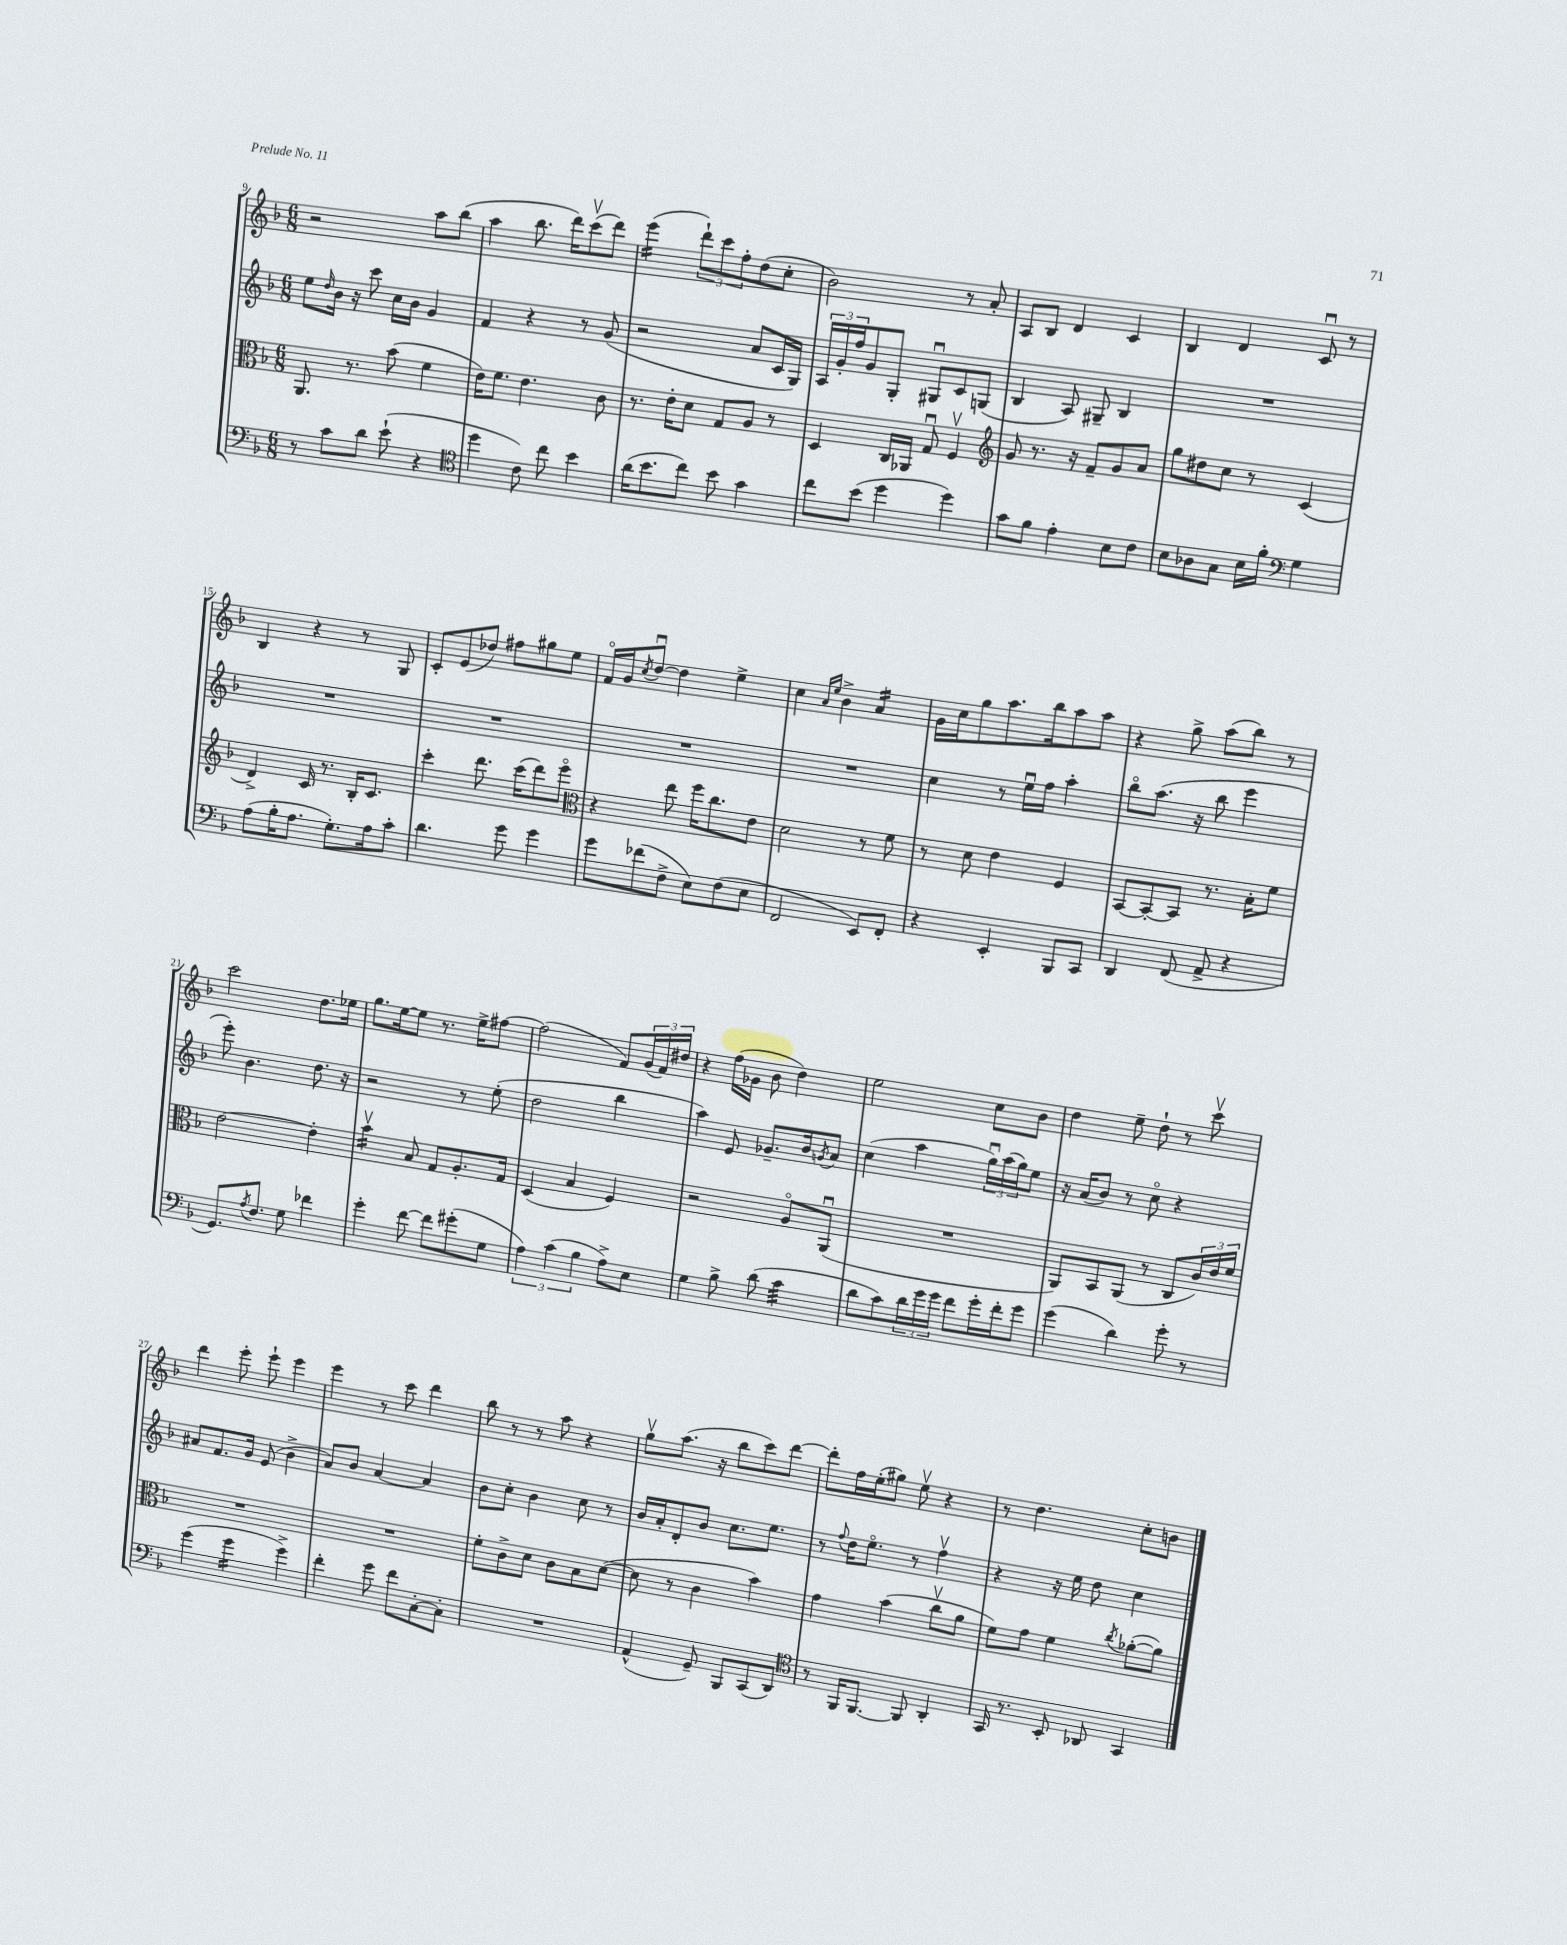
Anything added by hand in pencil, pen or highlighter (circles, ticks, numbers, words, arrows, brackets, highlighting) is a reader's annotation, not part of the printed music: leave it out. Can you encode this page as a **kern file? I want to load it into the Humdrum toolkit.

**kern	**kern	**kern	**kern
*staff4	*staff3	*staff2	*staff1
*clefF4	*clefC3	*clefG2	*clefG2
*k[b-]	*k[b-]	*k[b-]	*k[b-]
*M6/8	*M6/8	*M6/8	*M6/8
8r	8.AA/	8ee\L	2r
.	.	16qqdd/	.
8c\L	.	16b-\Jk	.
.	8.r	16r	.
8d\J	.	8ccc\	.
(8e`\	(8b-\	16cc\LL	.
.	.	16b-\JJ	.
4r	4f\	4g/	8aa\L
.	.	.	(8bb-\J
=	=	=	=
*clefC4	*	*	*
4dd\	16e\LK)	4f/	4aa\
.	8.f\J	.	.
8c\)	4.e\	4r	8.bb-\
8cc\	.	.	.
.	.	.	16ddd\LK)
4b-\	.	8r	(8cccv\
.	8c\	(8g/	8ddd\J)
=	=	=	=
(16a\LK	8.r	2r	(4eee\
8.b-\	.	.	.
.	16e'\LK	.	.
8cc\J)	8d\J	.	12ddd`\L)
.	.	.	12ccc\
8b-\	8G/L	.	.
.	.	.	12ff'\
4g\	8A/J	8a/L	(8dd\
.	8r	16c/L	8cc'\J
.	.	16G/JJ)	.
=	=	=	=
8cc\L	4D/	24A/LL	2b-\)
.	.	24g'/	.
.	.	24ff/J	.
(8b-\J	.	8g/	.
4dd\	16C/LL	8G'/J	.
.	16AA-/JJ	.	.
.	8Gu/	8G#u/L	.
4dd\)	4Fv/	8c/	8r
.	.	(8G/J	8a'/
=	=	=	=
*	*clefG2	*	*
8g\L	8g/	4B-/	8A/L
8f\J	8.r	.	8B-/J
4e'\	.	8A/)	4d/
.	16r	.	.
.	8f~/L	8G#~/	.
8B-\L	8g/	4B-/	4c/
8c\J	8a/J	.	.
=	=	=	=
8B-\L	8gg\L	2.r	4B-/
8A-\	8dd#\	.	.
8G\J	8cc\J	.	4d/
16B-\LL	8r	.	.
16f'\JJ	.	.	.
*clefF4	*	*	*
4G\	(4c/	.	8cu/
.	.	.	8r
=	=	=	=
(8A\L	4d^/)	2.r	4B-/
16B-'\K	.	.	.
8.A\J	.	.	.
.	16c/	.	4r
.	8.r	.	.
8.G'\L)	.	.	.
.	16B-'/LK	.	8r
16A\k	8.c/J	.	.
8c'\J	.	.	8G/
=	=	=	=
4.d\	4ccc'\	2.r	8c'/L
.	.	.	(8e/
.	8.ddd\	.	8dd-/J)
8g\	.	.	8ff#\L
.	(16ccc\LK	.	.
4g\	8ddd\)	.	8gg#\
.	8eeeo\J	.	8ee\J
=	=	=	=
*	*clefC3	*	*
8g\L	4r	2.r	16fo/LL
.	.	.	16g/J
.	.	.	8qcc/
(8f-\	.	.	[8ddu/J
8F^\J	8ee\	.	4dd\]
8E\L)	16ff\LK	.	.
.	8.cc\	.	.
(8F\	.	.	4ee^\
8E\J	8e\J	.	.
=	=	=	=
2FF/	2d\	2.r	4cc\
.	.	.	16qqa/LL
.	.	.	16qqee/JJ
.	.	.	4b-^\
8EE/L)	8r	.	4a/
8FF'/J	8f\	.	.
=	=	=	=
4r	8r	4cc\	16g\LL
.	.	.	16cc\J
.	8d\	.	8gg\
4EE'/	4e\	8r	8.aa\
.	.	16eeu\LL	.
.	.	16ff\JJ	16bb-\k
8BBB-/L	4F/	4aa'\	8aa\
8CC/J	.	.	8aa\J
=	=	=	=
4DD/	[8BB-/L	8bb-o\L	4r
.	8BB-'/_	(8.aa\J	.
(8FF/	8BB-/]J	.	8gg^\
.	.	16r	.
8AA^/	8.r	8bb-\	(8aa\L
4r	.	4eee\	8bb-\J)
.	16B-'\LK	.	.
.	8f\J	.	8r
=	=	=	=
8.GG/L)	[2e\	8eee'\)	2ccc\
.	.	4.b-\	.
8qA/	.	.	.
8.F/J	.	.	.
8G\	.	.	.
4f-\	4e'\]	8.dd\	8.dd\L
.	.	16r	16ee-\Jk
=	=	=	=
4g'\	4b-v\	2r	8.gg\L
.	.	.	[16ee\k
[8f\	8B-/	.	8ee\]J
8f\]L	8G/L	.	8.r
(8g#'\	8.A'/	8r	.
.	.	.	16ee^\LK
8G\J	.	(8ee'\	[8ff#\J
.	16G/Jk	.	.
=	=	=	=
6A\)	(4D/	2dd\	(2ff#\]
(6c\	.	.	.
.	4B-/	.	.
6B-\	.	.	.
8A^\L)	4F/)	4bb-\	8f/L)
8E\J	.	.	(24g/L
.	.	.	24f/)
.	.	.	24dd#/JJ
=	=	=	=
4G\	2r	4aa\)	4r
8B-^\	.	8e/	(16ff\LL
.	.	.	16g-\JJ
(8d\	.	8.g-~/L	8b-\
4c\	8Ao/L	.	4dd\)
.	.	16b-/k	.
.	.	8qg/	.
.	(8AAu/J	8a/J	.
=	=	=	=
8d\L	2.r	(4cc\	2ee\
8c\)	.	.	.
24d\L	.	4aa\	.
24g\	.	.	.
24g\JJ	.	.	.
8f\L	.	.	.
16g'\L	.	24ggu\LL)	8cc\L
.	.	(24aa\	.
16f'\J	.	.	.
.	.	24gg\J)	.
8g\J	.	8ee\J	8b-\J
=	=	=	=
(4g\	8AA/L)	16r	4dd\
.	.	(16a/LK	.
.	8BB-/	8b-/J)	.
4d\)	(8AA/J	8r	8ee~\
.	8r	8cco\	8dd`\
8g'\	8C/L	4r	8r
8r	24c/L)	.	8cccv\
.	24e/	.	.
.	24f/JJ	.	.
=	=	=	=
(4g\	2.r	8a#/L	4ddd\
.	.	8.f/	.
4g\	.	.	8eee'\
.	.	16g/Jk	.
.	.	(8e/	8eee`\
4g^\)	.	4b-^\	4eee\
=	=	=	=
4f'\	2.r	8a/L)	4eee\
.	.	8b-/J	.
8g\	.	[4a/	8r
8f\L	.	.	8ccc\
[8C'\	.	4a/]	4ddd\
8C'\]J	.	.	.
=	=	=	=
2.r	8f'\L	8b-\L	8bb-\
.	8c^\	8cc'\J	8r
.	8d\J	4b-\	8r
.	8c\L	.	8aa\
.	8B-\	8cc\	4r
.	([8d\J	8r	.
=	=	=	=
(4AA^^/	8d\]	16b-/LL	8ggv\L
.	.	16a'/J	.
.	8r	8d'/	(8.aa\J
8GG~/)	4c\	8b-/J	.
.	.	.	16r
8BBB-/L	.	8.cc\L	8bb-\L
(8CC/	4b-\)	.	8ccc\)
.	.	8.ee\J	.
8DD/J)	.	.	[8ddd\J
=	=	=	=
*clefC4	*	*	*
8r	4g\	8r	8ddd'\]L
.	.	8qqff/	.
16FF/LK	.	16dd\LK	16ff\L
[8.FF/J	.	8.eeo\J	(16ee'\J
.	(4b-\	.	8gg#\J)
8FF/]	.	8r	8eev\
4AA'/	8ccv\L	4ffv\	4r
.	8a\J	.	.
=	=	=	=
16GG/	8f\L)	4r	8r
8.r	.	.	.
.	8g\J	.	4.dd\
8BB-'/	4f\	16r	.
.	.	16ee\	.
8AA-/	.	8dd\	.
.	8qcc/	.	.
4GG/	([8a-'\L	4cc\	8cc'\L
.	8a-\]J)	.	8b\J
==	==	==	==
*-	*-	*-	*-
